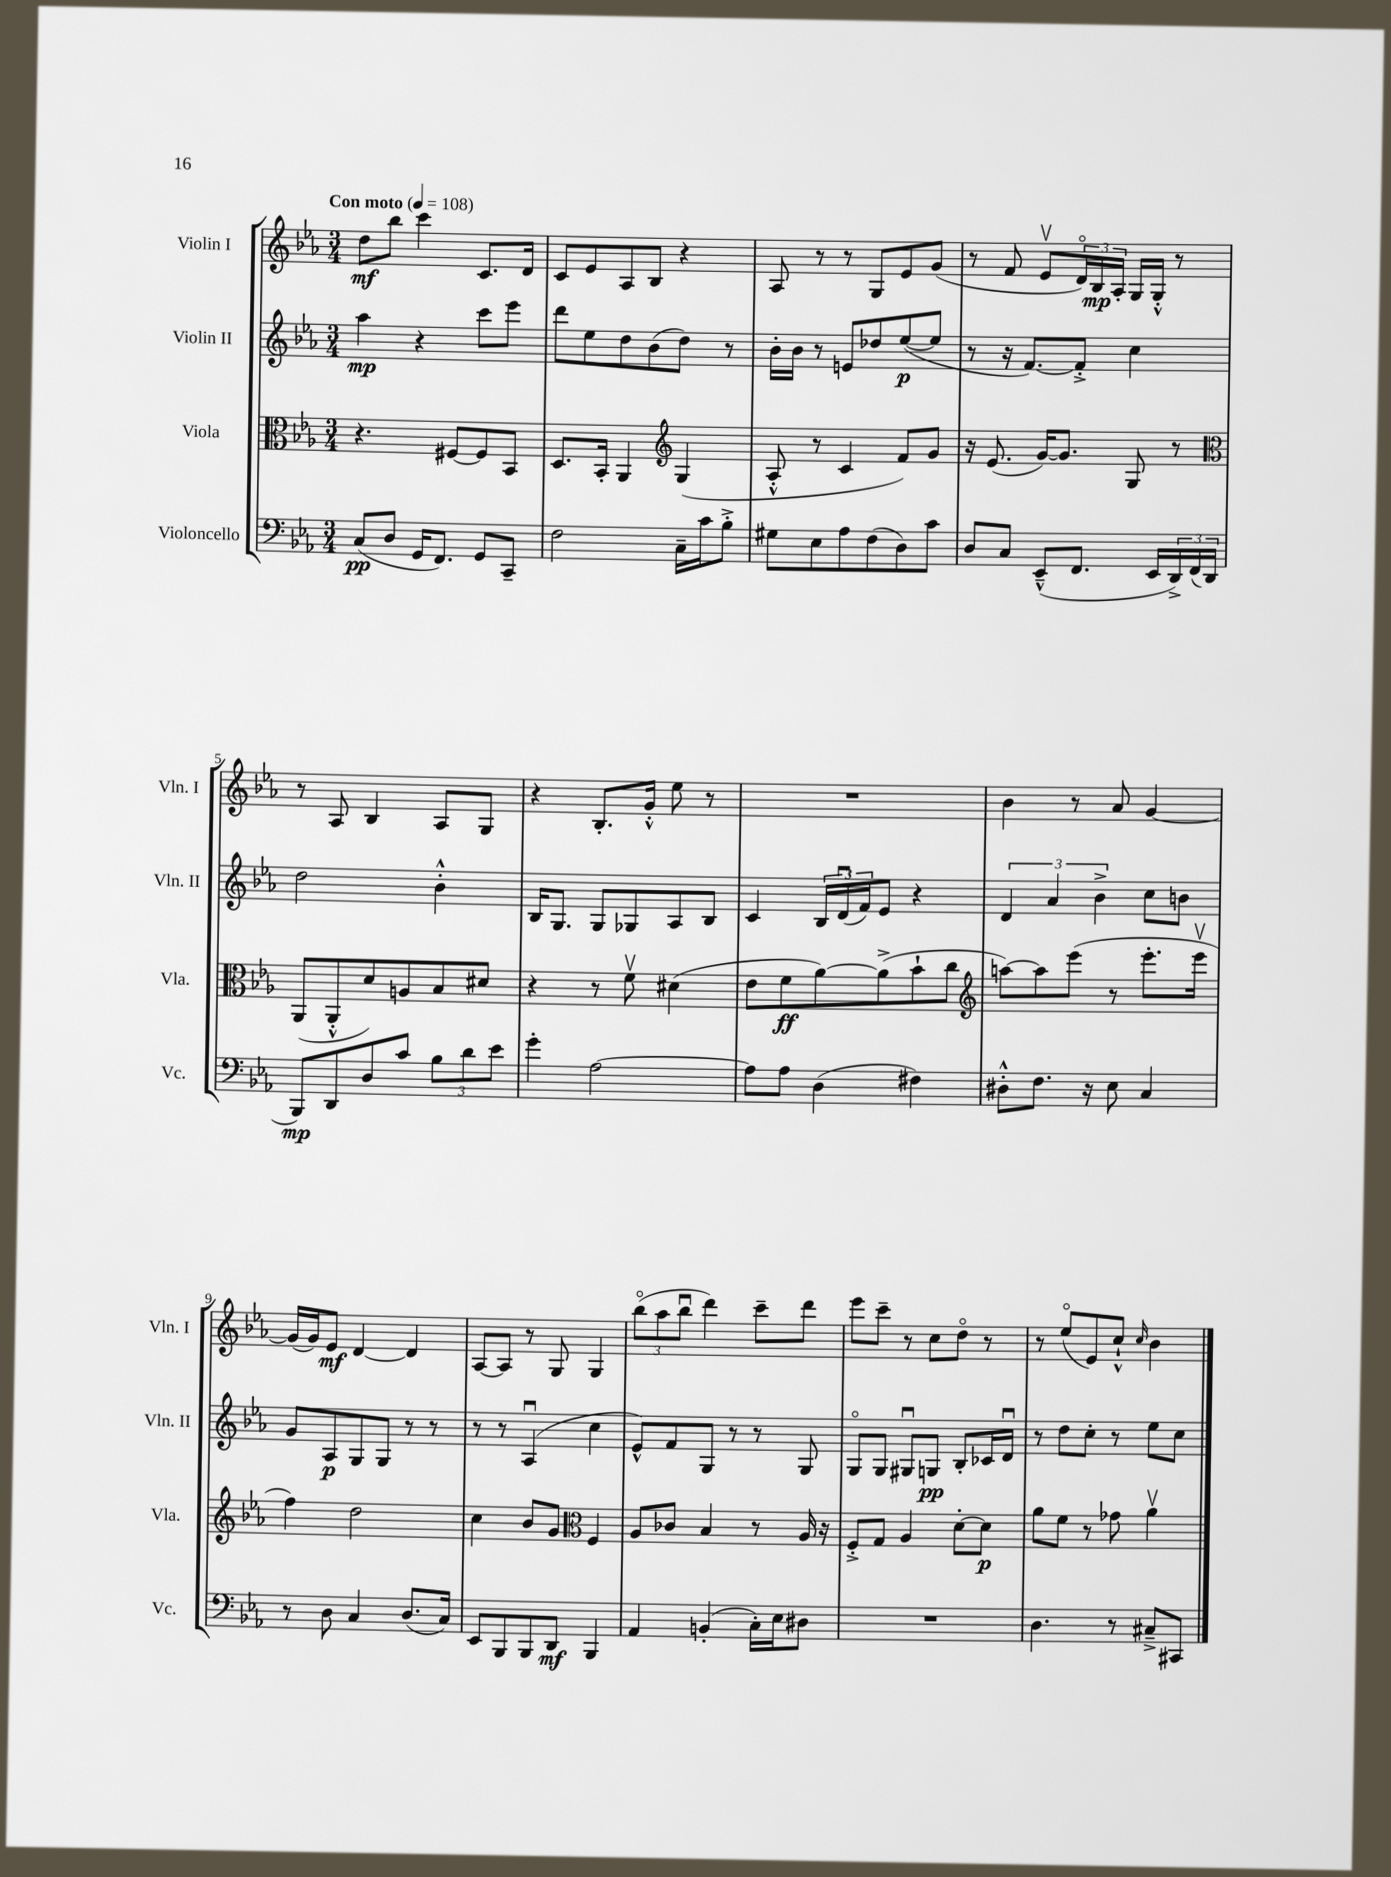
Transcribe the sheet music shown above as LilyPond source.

<<
\new StaffGroup <<
\new Staff = "s0" \with { instrumentName = "Violin I" shortInstrumentName = "Vln. I" } {
    \clef treble \key ees \major \numericTimeSignature \time 3/4 \tempo "Con moto" 4 = 108
    d''8\mf bes''8 c'''4 c'8. d'16 |
    c'8 ees'8 aes8 bes8 r4 |
    aes8 r8 r8 g8 ees'8 g'8( |
    r8 f'8 ees'8\upbow \tuplet 3/2 { d'16\flageolet) bes16\mp aes16-. } g16 g16-.-^ r8 |
    r8 aes8 bes4 aes8 g8 |
    r4 bes8.-. g'16-.-^ ees''8 r8 |
    R2. |
    bes'4 r8 aes'8 g'4~ |
    g'16( g'16) ees'8\mf d'4~ d'4 |
    aes8~ aes8 r8 g8 g4 |
    \tuplet 3/2 { bes''8\flageolet( aes''8 bes''8\downbow } d'''4) c'''8-- d'''8 |
    ees'''8 c'''8-- r8 c''8 d''8\flageolet r8 |
    r8 ees''8\flageolet( ees'8) c''8-!-^ \grace { c''16 } bes'4 \bar "|." |
}
\new Staff = "s1" \with { instrumentName = "Violin II" shortInstrumentName = "Vln. II" } {
    \clef treble \key ees \major \numericTimeSignature \time 3/4
    aes''4\mp r4 c'''8 ees'''8 |
    d'''8 ees''8 d''8 bes'8( d''8) r8 |
    bes'16-. bes'16 r8 e'8 des''8 ees''8~\p( ees''8 |
    r8 r16 f'8.~) f'8-.-> c''4 |
    d''2 bes'4-.-^ |
    bes16 g8. g8 ges8 aes8 bes8 |
    c'4 \tuplet 3/2 { bes16 d'16\downbow( f'16) } ees'8 r4 |
    \tuplet 3/2 { d'4 aes'4 bes'4-> } c''8 b'8 |
    g'8 aes8\p g8 g8 r8 r8 |
    r8 r8 aes4\downbow( c''4 |
    ees'8-^) f'8 g8 r8 r8 g8 |
    g8\flageolet g8 gis8\downbow g8\pp bes8-. ces'16 d'16\downbow |
    r8 d''8 c''8-. r8 ees''8 c''8 \bar "|." |
}
\new Staff = "s2" \with { instrumentName = "Viola" shortInstrumentName = "Vla." } {
    \clef alto \key ees \major \numericTimeSignature \time 3/4
    r4. fis8~ fis8 bes,8 |
    d8. bes,16-. aes,4 \clef treble g4( |
    aes8-.-^ r8 c'4 f'8) g'8 |
    r16 ees'8.( g'16~) g'8. g8 r8 |
    \clef alto aes,8( aes,8-.-^ d'8) a8 bes8 dis'8 |
    r4 r8 f'8\upbow dis'4( |
    ees'8 f'8\ff aes'8~) aes'8->( bes'8-! c''8 |
    \clef treble a''8~) a''8 ees'''8( r8 ees'''8.-. ees'''16\upbow |
    f''4) d''2 |
    c''4 bes'8 g'8 \clef alto f4 |
    aes8 ces'8 bes4 r8 aes16 r16 |
    f8-.-> g8 aes4 d'8~-. d'8\p |
    aes'8 f'8 r8 ges'8 aes'4\upbow \bar "|." |
}
\new Staff = "s3" \with { instrumentName = "Violoncello" shortInstrumentName = "Vc." } {
    \clef bass \key ees \major \numericTimeSignature \time 3/4
    c8\pp( d8 g,16 f,8.) g,8 c,8-- |
    f2 c16-- c'16 bes8-.-> |
    gis8 ees8 aes8 f8( d8) c'8 |
    d8 c8 ees,8---^( f,8. ees,16 \tuplet 3/2 { d,16->) f,16( d,16 } |
    bes,,8\mp) d,8 d8 c'8 \tuplet 3/2 { bes8 d'8 ees'8 } |
    g'4-. aes2~ |
    aes8 aes8 d4( fis4) |
    dis8-.-^ f8. r16 ees8 c4 |
    r8 d8 c4 d8.( c16) |
    ees,8 bes,,8 bes,,8 d,8\mf bes,,4 |
    aes,4 b,4-.( c16-.) ees16 dis8 |
    R2. |
    d4. r8 cis8---> cis,8 \bar "|." |
}
>>
>>
